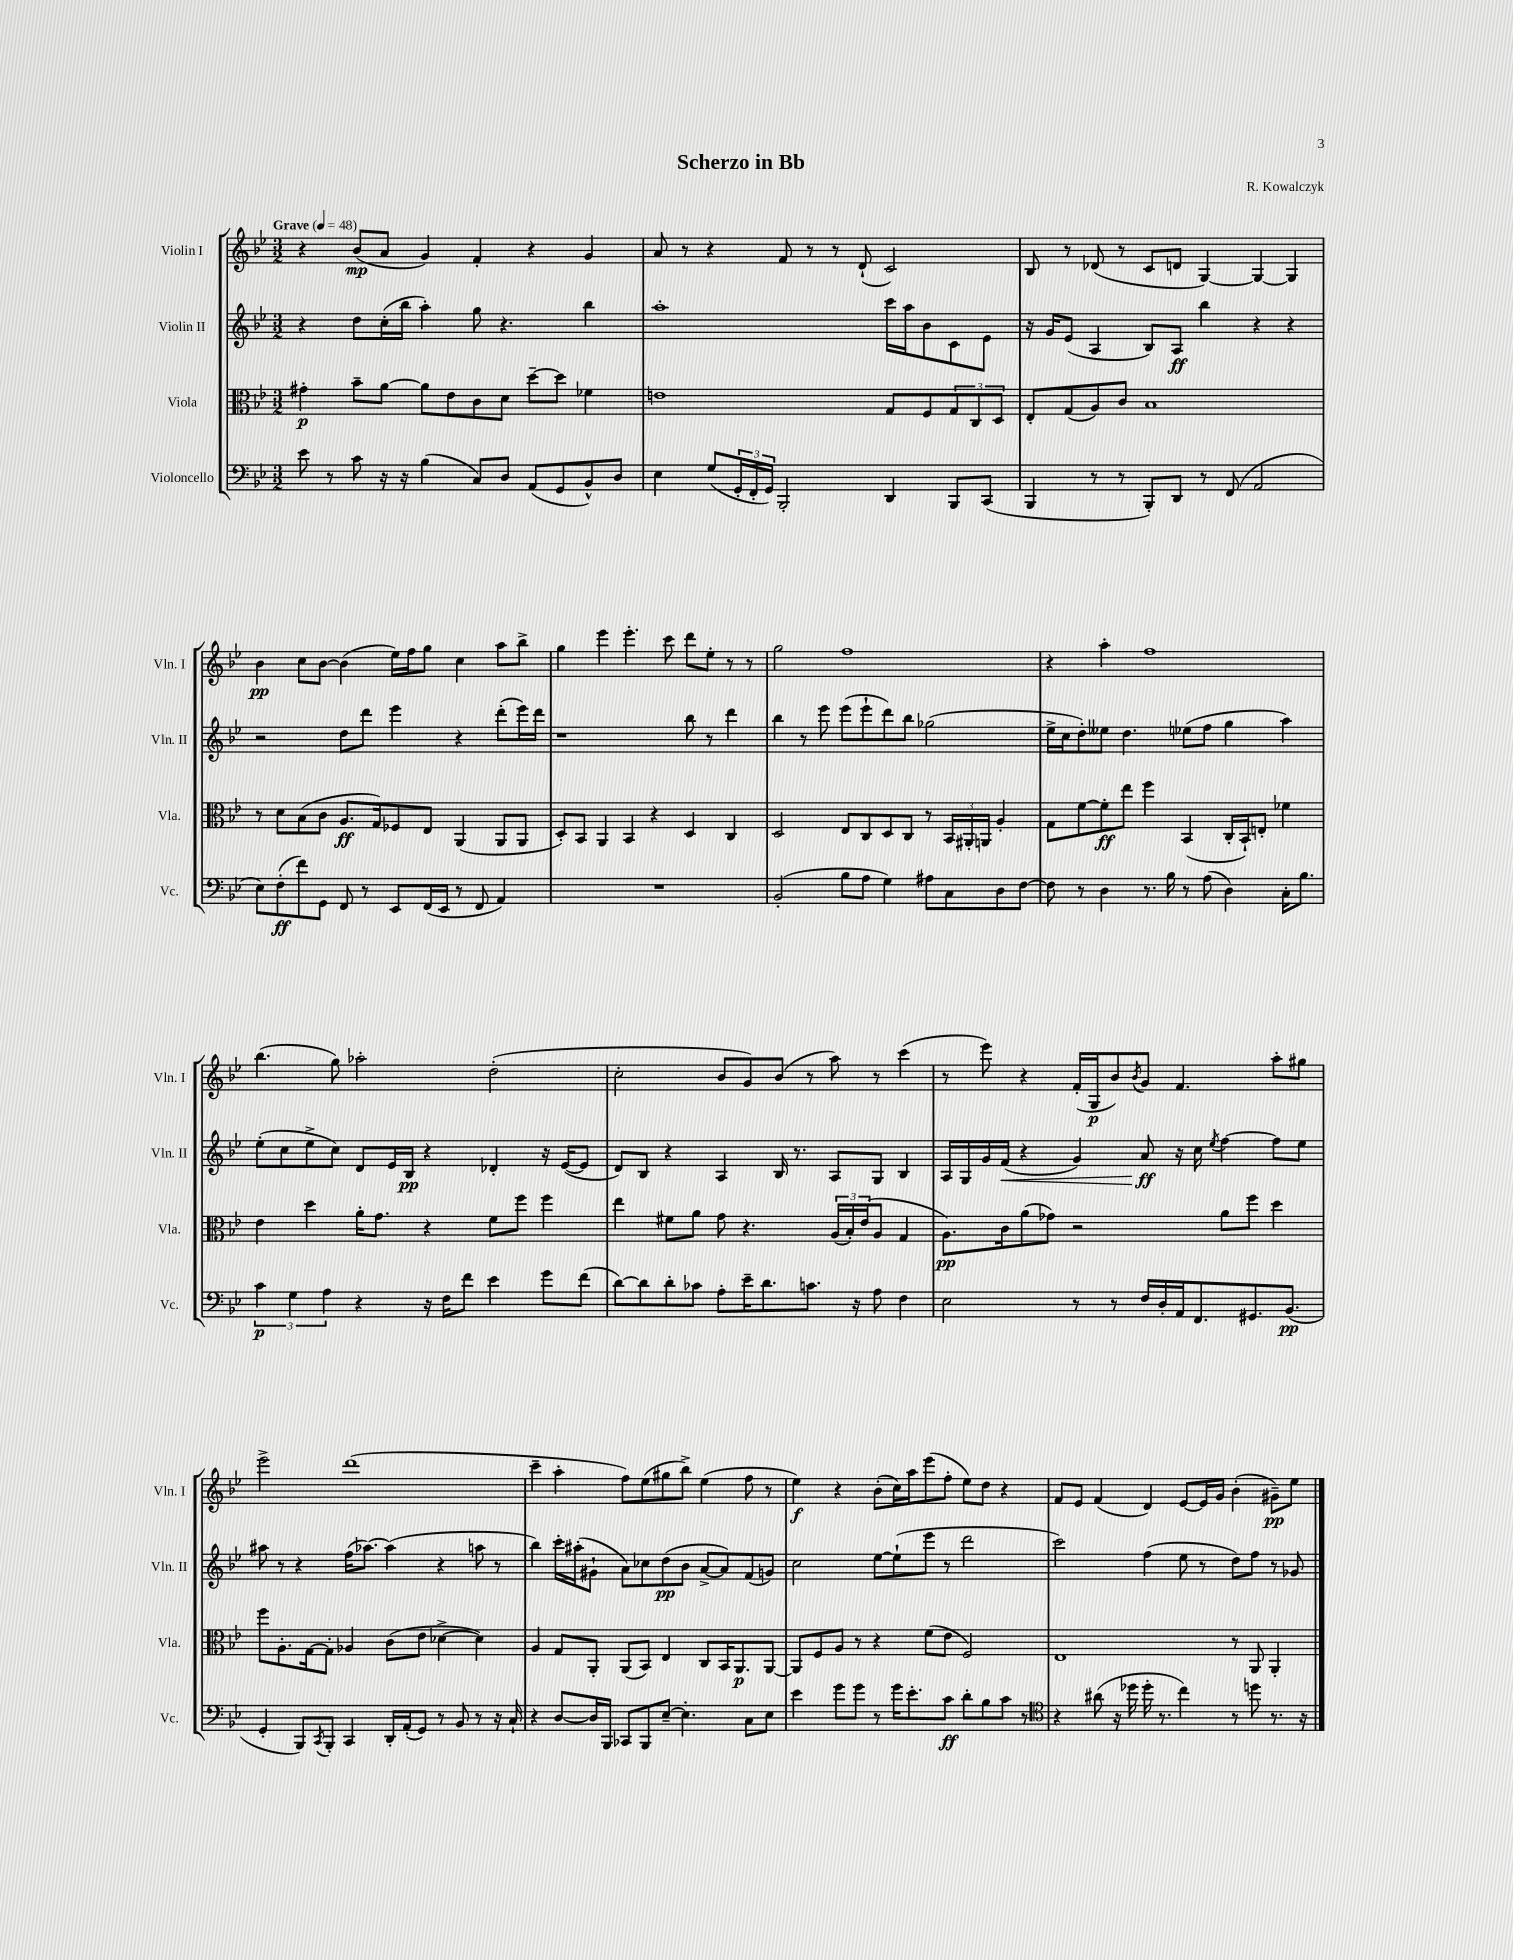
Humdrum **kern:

**kern	**kern	**kern	**kern
*staff4	*staff3	*staff2	*staff1
*clefF4	*clefC3	*clefG2	*clefG2
*k[b-e-]	*k[b-e-]	*k[b-e-]	*k[b-e-]
*M3/2	*M3/2	*M3/2	*M3/2
*MM48	*MM48	*MM48	*MM48
8e-\	4g#'\	4r	4r
8r	.	.	.
8c\	8b-~\L	8dd\L	(8b-/L
16r	[8a\J	(16cc'\L	8a/J
16r	.	16bb-\JJ	.
(4B-\	8a\]L	4aa'\)	4g/)
.	8e-\	.	.
8C/L)	8c\	8gg\	4f'/
8D/J	8d\J	4.r	.
(8AA/L	[8dd~\L	.	4r
8GG/	8dd\]J	.	.
8BB-^^/)	4f-\	4bb-\	4g/
8D/J	.	.	.
=	=	=	=
4E-\	1e	1aa'	8a/
.	.	.	8r
(8G/L	.	.	4r
24GG'/L	.	.	.
24FF'/	.	.	.
24GG/JJ)	.	.	.
2BBB-'/	.	.	8f/
.	.	.	8r
.	.	.	8r
.	.	.	(8d`/
4DD/	8G/L	16ccc\LL	2c/)
.	.	16aa\J	.
.	8F/	8b-\	.
8BBB-/L	12G/	8c\	.
.	12C/	.	.
(8CC/J	.	8e-\J	.
.	12D/J	.	.
=	=	=	=
4BBB-/	8E-'/L	16r	8B-/
.	.	16g/LK	.
.	(8G/	(8e-/J	8r
8r	8A/)	4A/	(8d-/
8r	8c/J	.	8r
8BBB-'/L)	1B-	8B-/L)	8c/L
8DD/J	.	8A/J	8d/J
8r	.	4bb-\	[4G/)
(8FF/	.	.	.
2AA/	.	4r	4G/_
.	.	4r	4G/]
=	=	=	=
8E-\L)	8r	2r	4b-\
(8F'\	8d\L	.	.
8f\)	(8B-\	.	8cc\L
8GG\J	8c\J	.	[8b-\J
8FF/	8.A/L	8dd\L	(4b-\]
8r	.	8ddd\J	.
.	16G/k)	.	.
8EE-/L	8F-/	4eee-\	16ee-\LL)
.	.	.	16ff\J
(16FF/L	8E-/J	.	8gg\J
16EE-/JJ	.	.	.
8r	(4AA/	4r	4cc\
8FF/	.	.	.
4AA/)	8AA/L	(8ddd'\L	8aa\L
.	8AA/J	16eee-\L)	8bb-^\J
.	.	16ddd\JJ	.
=	=	=	=
1.r	8D'/L)	1r	4gg\
.	8BB-/J	.	.
.	4AA/	.	4eee-\
.	4BB-/	.	4.eee-'\
.	4r	.	.
.	.	.	8ccc\
.	4D/	8bb-\	8ddd\L
.	.	8r	8ee-'\J
.	4C/	4ddd\	8r
.	.	.	8r
=	=	=	=
(2BB-'/	2D/	4bb-\	2gg\
.	.	8r	.
.	.	8eee-\	.
8B-\L	8E-/L	(8eee-\L	1ff
8A\J	8C/	8eee-`\	.
4G\)	8D/	8ddd\)	.
.	8C/J	8bb-\J	.
8A#\L	8r	(2gg-\	.
8C\	24BB-/LL	.	.
.	24AA#'/	.	.
.	24AA/JJ	.	.
8D\	4A'/	.	.
[8F\J	.	.	.
=	=	=	=
8F\]	8G\L	16ee-^\LL	4r
.	.	16cc\J	.
8r	[8f\	8dd'\)	.
4D\	8f'\]	8ee--\J	4aa'\
.	8ee-\J	4.dd\	.
8.r	4ff\	.	1ff
16B-\	.	.	.
8r	(4BB-/	(8ee-\L	.
(8A\	.	8ff\J	.
4D\)	16C'/LL	4gg\	.
.	16BB-`/J)	.	.
.	8E'/J	.	.
16C'\LK	4f-\	4aa\)	.
8.B-\J	.	.	.
=	=	=	=
6c\	4e-\	(8ee-'\L	(4.bb-\
.	.	8cc\	.
6G\	.	.	.
.	4dd\	8ee-^\	.
6A\	.	.	.
.	.	8cc\J)	8gg\)
4r	16a'\LK	8d/L	2aa-'\
.	8.g\J	.	.
.	.	16e-/L	.
.	.	16B-/JJ	.
16r	4r	4r	.
16F\LK	.	.	.
8f\J	.	.	.
4e-\	8f\L	4d-'/	(2dd'\
.	8ff\J	.	.
8g\L	4ff\	16r	.
.	.	([16e-/LK	.
(8f\J	.	8e-/]J	.
=	=	=	=
[8d\L)	4ee-\	8d/L)	2cc'\
8d\]	.	8B-/J	.
8d'\	8f#\L	4r	.
8c-\J	8a\J	.	.
8A'\L	8g\	4A/	8b-/L
16e-~\K	4.r	.	8g/)
8.d\	.	.	.
.	.	16B-/	(8b-/J
.	.	8.r	.
8.c\J	.	.	8r
.	(24A/LL	8A/L	8aa\)
.	24B-'/)	.	.
16r	.	.	.
.	(24e-/J	.	.
8A\	8A/J	8G/J	8r
4F\	4G/	4B-/	(4ccc\
=	=	=	=
2E-\	8.A\L)	16A/LL	8r
.	.	16G/	.
.	.	16g/	8eee-\)
.	16c\k	(16f/JJ	.
.	(8a\	4r	4r
.	8g-\J)	.	.
8r	2r	4g/)	(16f'/LL
.	.	.	16G/J
8r	.	.	8b-/)
.	.	.	8qb-/
16F/LL	.	8a/	8g/J
16D'/	.	.	.
16AA/J	.	16r	4.f/
8.FF/	.	16cc\	.
.	.	8qee-/	.
.	8a\L	[4ff\	.
8.GG#/	8ff\J	.	.
.	4dd\	8ff\]L	8aa'\L
(8.BB-/J	.	.	.
.	.	8ee-\J	8gg#\J
=	=	=	=
4GG'/	8ff\L	8aa#\	2eee-^\
.	8.A'\	8r	.
8BBB-/L)	.	4r	.
.	[16G\k	.	.
8qCC/	.	.	.
8BBB-'/J	8G'\]J	.	.
4CC/	4A-/	(16ff\LK	(1ddd
.	.	[8.aa-\J)	.
16DD'/LL	(8c\L	(4aa-\]	.
(16AA'/J	.	.	.
8GG/J)	8e-\J	.	.
8r	[4d-^\	4r	.
8BB-/	.	.	.
8r	4d-\])	8aa\	.
16r	.	8r	.
16C`/	.	.	.
=	=	=	=
4r	4A/	4bb-\)	4ccc~\
[8D/L	8G/L	16ccc'\LL	4aa'\
.	.	(16aa#'\J	.
16D/]L	8AA'/J	8g#`\J	.
16BBB-/JJ	.	.	.
8CC-/L	(8AA/L	8a\L)	8ff\L)
8BBB-/	8BB-/J)	8cc-\	(8ee-\
[8E-~/J	4E-/	(8dd\	8gg#\
4.E-'\]	.	8b-\J	8bb-^\J)
.	8C/L	[8a^/L	(4ee-\
.	16BB-/K	8a/])	.
.	8.AA/	.	.
8C\L	.	(8f/	8ff\
8E-\J	[8AA/J	8g/J)	8r
=	=	=	=
4e-\	8AA/]L	2cc\	4ee-\)
.	8F/	.	.
8g\L	8A/J	.	4r
8g\J	8r	.	.
8r	4r	[8ee-\L	(8b-'\L
16g\LK	.	(8ee-`\]	16cc\L)
8.e-'\	.	.	16aa\J
.	(8f\L	8eee-\J	(8eee-\
8c\J	8e-\J	8r	8ff'\J
8d'\L	2F/)	2ddd\	8ee-\L)
8B-\	.	.	8dd\J
8c\J	.	.	4r
8r	.	.	.
=	=	=	=
*clefC4	*	*	*
4r	1E-	2ccc\)	8f/L
.	.	.	8e-/J
(8a#\	.	.	(4f/
16r	.	.	.
16dd-\	.	.	.
16dd-'\	.	(4ff\	4d/)
8.r	.	.	.
4cc\)	.	8ee-\	[8e-/L
.	.	8r	16e-/]L
.	.	.	16g/JJ
8r	8r	8dd\L)	(4b-'\
8dd\	8AA/	8ff\J	.
8.r	4AA'/	8r	8g#~\L)
.	.	8g-/	8ee-\J
16r	.	.	.
==	==	==	==
*-	*-	*-	*-
